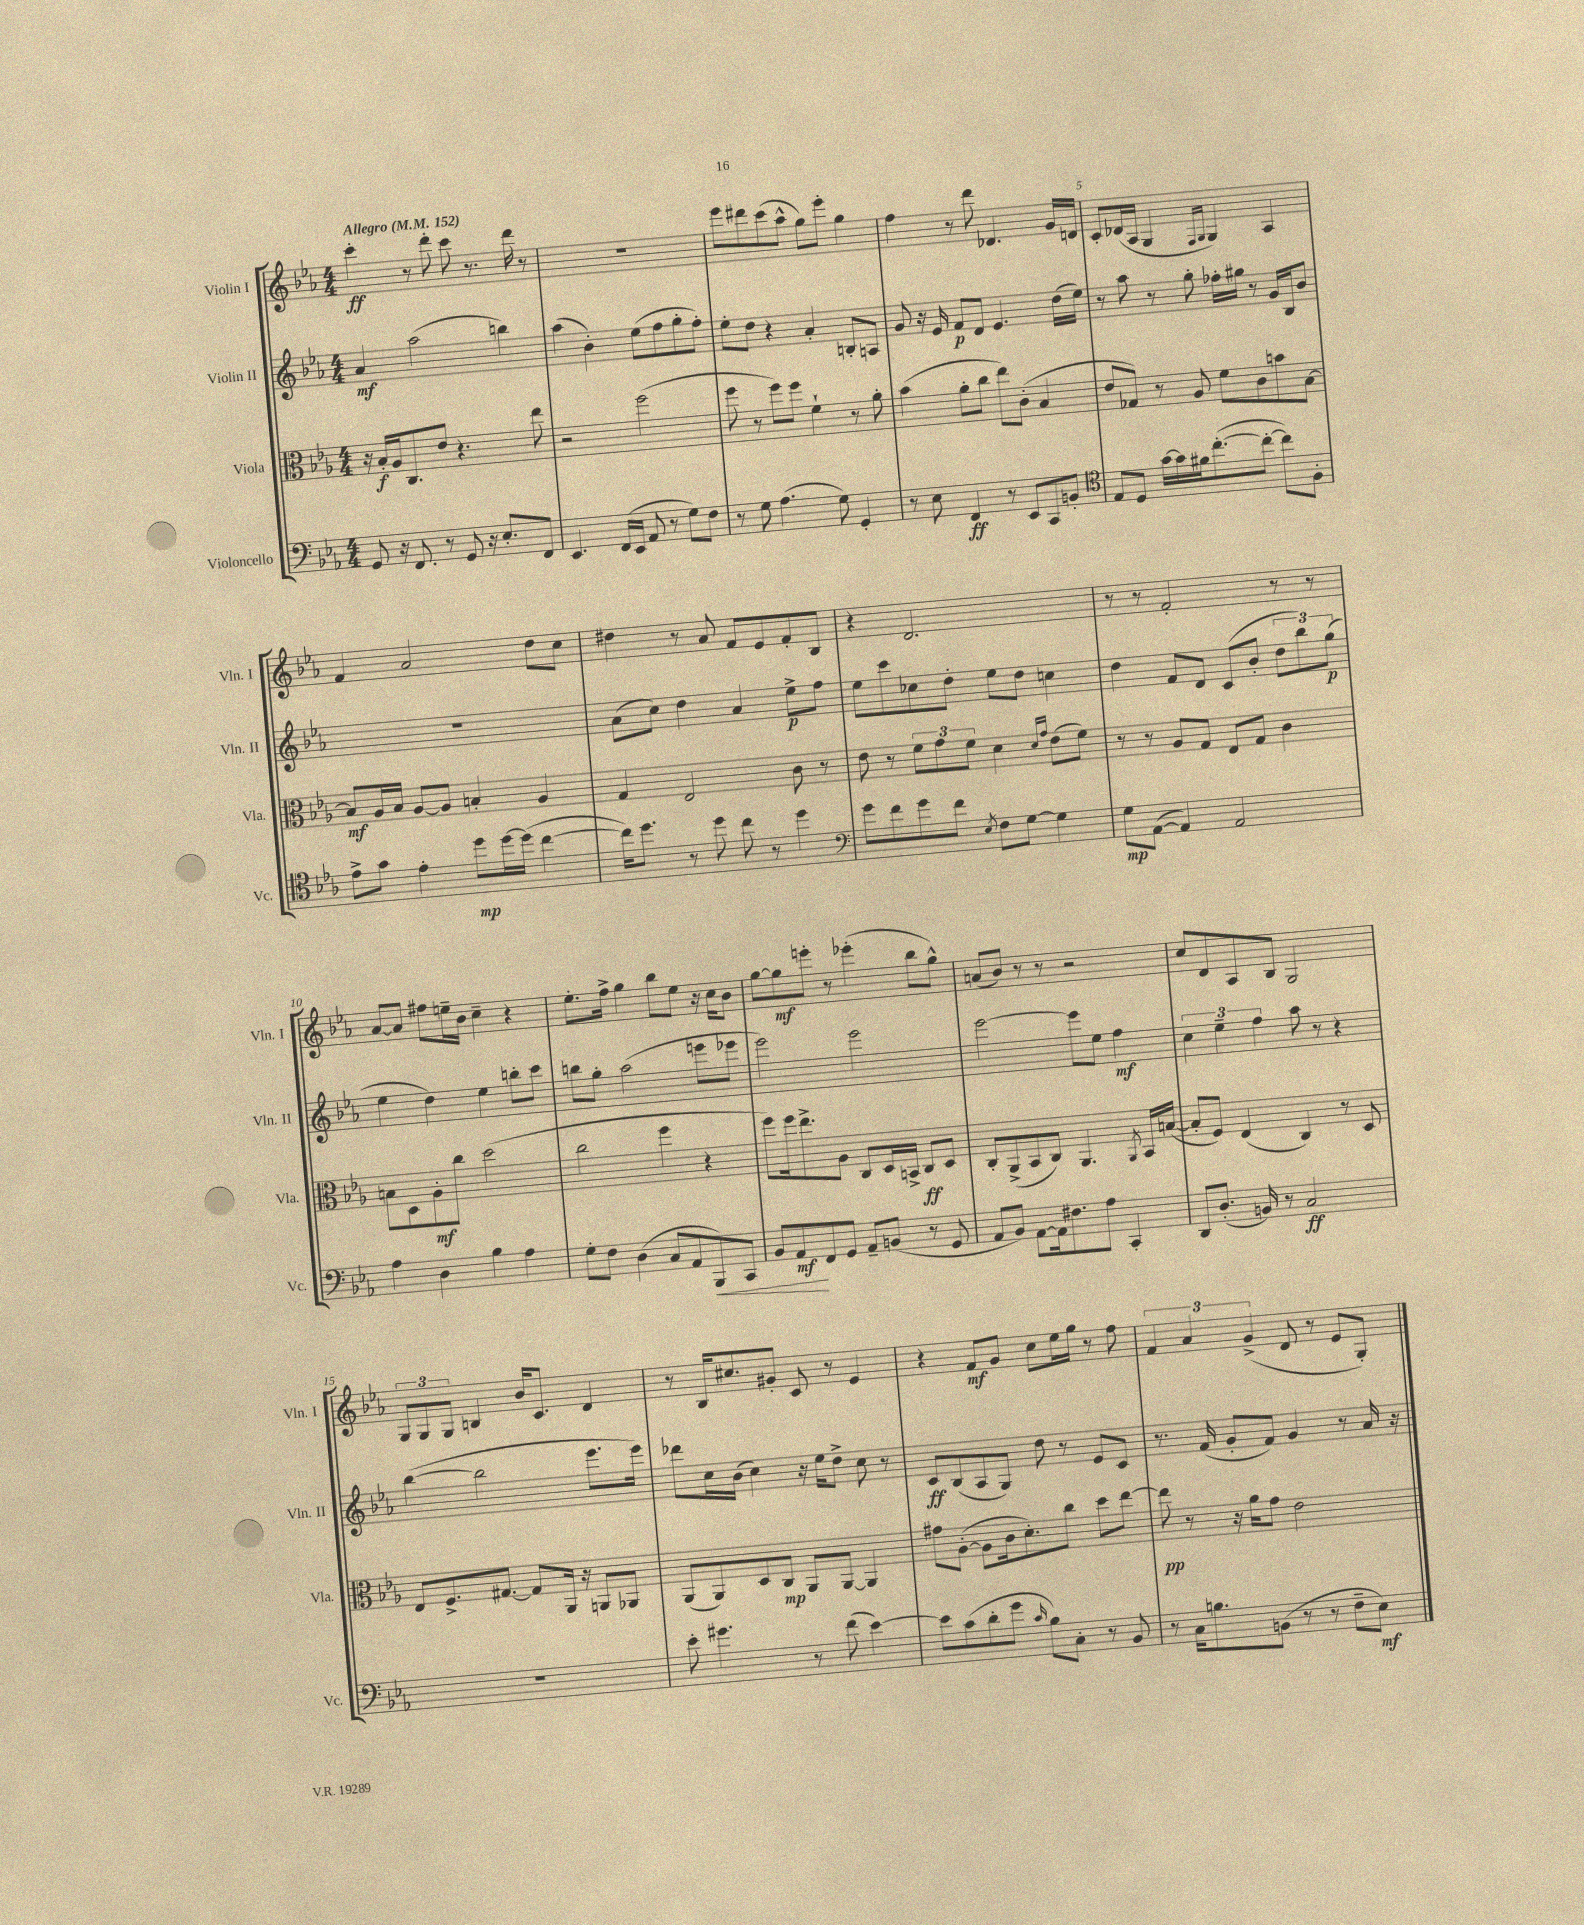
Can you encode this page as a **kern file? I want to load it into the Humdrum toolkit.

**kern	**dynam	**kern	**dynam	**kern	**dynam	**kern	**dynam
*part4	*part4	*part3	*part3	*part2	*part2	*part1	*part1
*staff4	*staff4	*staff3	*staff3	*staff2	*staff2	*staff1	*staff1
*I"Violoncello	*	*I"Viola	*	*I"Violin II	*	*I"Violin I	*
*I'Vc.	*	*I'Vla.	*	*I'Vln. II	*	*I'Vln. I	*
*clefF4	*	*clefC3	*	*clefG2	*	*clefG2	*
*k[b-e-a-]	*	*k[b-e-a-]	*	*k[b-e-a-]	*	*k[b-e-a-]	*
*M4/4	*	*M4/4	*	*M4/4	*	*M4/4	*
*MM152	*	*MM152	*	*MM152	*	*MM152	*
=1	=1	=1	=1	=1	=1	=1	=1
!	!	!	!	!	!	!LO:TX:a:B:t=Allegro	!
8GG/	.	16r	.	4a-/	mf	4ccc'\	ff
.	.	16B-'/LL	f	.	.	.	.
16r	.	16A-/J	.	.	.	.	.
8.FF/	.	8.C/	.	.	.	.	.
.	.	.	.	(2aa-\	.	8r	.
8r	.	8e-/J	.	.	.	8ddd'\	.
8GG/	.	4.r	.	.	.	8ccc\	.
16r	.	.	.	.	.	8.r	.
8.E-'/L	.	.	.	.	.	.	.
.	.	.	.	4bbn\)	.	.	.
.	.	.	.	.	.	16ddd\	.
8FF/J	.	8ee-\	.	.	.	8r	.
=2	=2	=2	=2	=2	=2	=2	=2
4.EE-/	.	2r	.	(4aa-\	.	1r	.
.	.	.	.	4b-'\)	.	.	.
(16FF/LL	.	.	.	.	.	.	.
16EE-/JJ	.	.	.	.	.	.	.
8AA-/	.	(2ff\	.	(8ee-\L	.	.	.
8r	.	.	.	8ff\	.	.	.
8G\L)	.	.	.	8gg'\	.	.	.
8F\J	.	.	.	8ff'\J)	.	.	.
=3	=3	=3	=3	=3	=3	=3	=3
8r	.	8ff\	.	8ee-'\L	.	8eee-\L	.
8G\	.	8r	.	8dd\J	.	8ddd#X\	.
(4.A-\	.	8ff\L)	.	4r	.	(8ccc\	.
.	.	8ff\J	.	.	.	8aa-^^\J	.
.	.	4f`\	.	4a-'/	.	8gg\L)	.
8G\)	.	.	.	.	.	8eee-'\J	.
4GG'/	.	8r	.	8Bn'/L	.	4gg\	.
.	.	8a-'\	.	8An/J	.	.	.
=4	=4	=4	=4	=4	=4	=4	=4
8r	.	(4b-\	.	8g/	.	4ff\	.
8E-\	.	.	.	16r	.	.	.
.	.	.	.	16e-/	.	.	.
4FF/	ff	8a-'\L	.	8f/L	p	8r	.
.	.	8cc\J	.	8d/J	.	8ddd\	.
8r	.	8ee-\L)	.	4.e-/	.	4.d-X/	.
8EE-/L	.	(8c'\J	.	.	.	.	.
8CC/	.	4B-/	.	.	.	.	.
8BBn'/J	.	.	.	(16dd\LL	.	16g/LL	.
.	.	.	.	16ee-\JJ)	.	16dn/JJ	.
=5	=5	=5	=5	=5	=5	=5	=5
*clefC4	*	*	*	*	*	*	*
8E-/L	.	8e-/L	.	8r	.	8c'/L	.
8D/J	.	8G-X/J)	.	8aa-\	.	(16d-X/L	.
.	.	.	.	.	.	16A-/JJ	.
[16g\LL	.	8r	.	8r	.	4G/	.
16g\]	.	.	.	.	.	.	.
16f#X\J	.	8A-/	.	8gg'\	.	.	.
([8.cc'\	.	.	.	.	.	.	.
.	.	.	.	.	.	16qqF/LL	.
.	.	.	.	.	.	16qqG/JJ	.
.	.	8f\L	.	16ff-X'\LL	.	4G/)	.
.	.	.	.	16gg#X\JJ	.	.	.
8cc'\J_	.	8c\	.	8r	.	.	.
8cc\L])	.	8bn\	.	16g/LL	.	4A-/	.
.	.	.	.	16B-/J	.	.	.
8F'\J	.	[8B-\J	.	8b-/J	.	.	.
!!LO:LB:g=z
=6	=6	=6	=6	=6	=6	=6	=6
8e-^\L	.	8B-/L]	mf	1r	.	4f/	.
8g\J	.	16A-/L	.	.	.	.	.
.	.	16B-/JJ	.	.	.	.	.
4e-'\	.	[8A-/L	.	.	.	2a-/	.
.	.	8A-/J]	.	.	.	.	.
8dd\L	mp	4Bn'/	.	.	.	.	.
[16dd\L	.	.	.	.	.	.	.
(16dd\JJ]	.	.	.	.	.	.	.
[4cc\	.	4A-/	.	.	.	8dd\L	.
.	.	.	.	.	.	8cc\J	.
=7	=7	=7	=7	=7	=7	=7	=7
16cc\KL])	.	4G/	.	(8a-\L	.	4dd#X\	.
8.dd\J	.	.	.	.	.	.	.
.	.	.	.	8cc\J)	.	.	.
8r	.	2E-/	.	4dd\	.	8r	.
8dd\	.	.	.	.	.	8a-/	.
8cc\	.	.	.	4a-/	.	8f/L	.
8r	.	.	.	.	.	8e-/	.
4dd\	.	8c\	.	8ee-^\L	p	8f'/	.
.	.	8r	.	8ff\J	.	8B-/J	.
=8	=8	=8	=8	=8	=8	=8	=8
*clefF4	*	*	*	*	*	*	*
8g\L	.	8e-\	.	8ee-\L	.	4r	.
8f\	.	8r	.	8ccc\	.	.	.
8g\	.	12f\L	.	8cc-X\	.	2.d/	.
.	.	12g\	.	.	.	.	.
8f\J	.	.	.	8dd'\J	.	.	.
.	.	12f\J	.	.	.	.	.
8qE-/	.	.	.	.	.	.	.
8F\L	.	4d\	.	8ee-\L	.	.	.
[8G\J	.	.	.	8dd\J	.	.	.
.	.	16qqd/LL	.	.	.	.	.
.	.	16qqg/JJ	.	.	.	.	.
4G\]	.	(8e-\L	.	4ccn\	.	.	.
.	.	8f\J)	.	.	.	.	.
=9	=9	=9	=9	=9	=9	=9	=9
8G\L	mp	8r	.	4dd\	.	8r	.
([8AA-\J	.	8r	.	.	.	8r	.
4AA-/])	.	8A-/L	.	8f/L	.	2f'/	.
.	.	8G/J	.	8d/J	.	.	.
2AA-/	.	8E-/L	.	(8c/L	.	.	.
.	.	8G/J	.	8b-'/J	.	.	.
.	.	4c\	.	12dd\L	.	8r	.
.	.	.	.	12bb-\)	.	.	.
.	.	.	.	.	.	8r	.
.	.	.	.	(12gg\J	p	.	.
!!LO:LB:g=z
=10	=10	=10	=10	=10	=10	=10	=10
4A-\	.	8Bn\L	.	4ee-\	.	[8a-/L	.
.	.	8D\	.	.	.	8a-/J]	.
4D\	.	8A-'\	mf	4dd\)	.	8ff#X\L	.
.	.	8cc\J	.	.	.	16een~\L	.
.	.	.	.	.	.	16b-\JJ	.
4B-\	.	(2dd\	.	4ee-\	.	4cc~\	.
4A-\	.	.	.	8bbn'\L	.	4r	.
.	.	.	.	8ccc\J	.	.	.
=11	=11	=11	=11	=11	=11	=11	=11
8G'\L	.	2cc\	.	8bbn\L	.	8.ee-'\L	.
8F\J	.	.	.	8gg'\J	.	.	.
.	.	.	.	.	.	16ff^\Jk	.
(4D\	.	.	.	(2aa-\	.	4gg\	.
8C/L	.	4ff\	.	.	.	8bb-\L	.
8AA-/	.	.	.	.	.	8ee-\J	.
!	!LO:HP:b	!	!	!	!	!	!
8BBB-/)	<	4r	.	8eeen\L	.	16r	.
.	.	.	.	.	.	16cc\KL	.
8CC/J	.	.	.	8eee-X\J	.	8b-\J	.
=12	=12	=12	=12	=12	=12	=12	=12
8BB-/L	.	8ff\L)	.	2eee-\)	.	[8gg\L	.
8AA-/	mf	16ff\k	.	.	.	8gg\]	mf
.	.	8.ee-^\	.	.	.	.	.
8FF/	[	.	.	.	.	8eeen'\J	.
8GG/J	.	8A-\J	.	.	.	8r	.
8AA-~/L	.	8C/L	.	2eee-\	.	(4eee-X'\	.
(8BBn/J	.	16D/L	.	.	.	.	.
.	.	16BBn^/JJ	.	.	.	.	.
8r	.	8C/L	ff	.	.	8bb-\L	.
8GG/	.	8D/J	.	.	.	8gg^^\J)	.
=13	=13	=13	=13	=13	=13	=13	=13
8AA-/L	.	8C'/L	.	[2eee-\	.	(8an/L	.
8BB-/J)	.	(8AA-^/	.	.	.	8b-/J)	.
[8AA-\L	.	8BB-/	.	.	.	8r	.
16AA-\k]	.	8C/J)	.	.	.	8r	.
8.F#X\	.	.	.	.	.	.	.
.	.	4.AA-/	.	8eee-\L]	.	2r	.
8A-\J	.	.	.	8ee-\J	.	.	.
4CC'/	.	.	.	4ff\	mf	.	.
.	.	8qAA-/	.	.	.	.	.
.	.	16BB-/LL	.	.	.	.	.
.	.	([16Bn/JJ	.	.	.	.	.
=14	=14	=14	=14	=14	=14	=14	=14
8DD/L	.	8B'/L]	.	6cc\	.	8cc/L	.
(8.D'/J	.	8F/J)	.	.	.	8d/	.
.	.	.	.	6ee-~\	.	.	.
.	.	(4E-/	.	.	.	8A-/	.
16BBn/)	.	.	.	.	.	.	.
.	.	.	.	6ff\	.	.	.
8r	.	.	.	.	.	8B-/J	.
2C/	ff	4C/)	.	8aa-\	.	2G/	.
.	.	.	.	8r	.	.	.
.	.	8r	.	4r	.	.	.
.	.	8D/	.	.	.	.	.
!!LO:LB:g=z
=15	=15	=15	=15	=15	=15	=15	=15
1r	.	8E-/L	.	([4bb-\	.	12G/L	.
.	.	.	.	.	.	12G/	.
.	.	8.F^/	.	.	.	.	.
.	.	.	.	.	.	12G/J	.
.	.	.	.	2bb-\]	.	4Bn/	.
.	.	[8.G#X/J	.	.	.	.	.
.	.	8G#/L]	.	.	.	16b-/KL	.
.	.	.	.	.	.	8.c/J	.
.	.	16AA-/Jk	.	.	.	.	.
.	.	16r	.	.	.	.	.
.	.	8AAn/L	.	8.eee-\L	.	4d/	.
.	.	8AA-X/J	.	.	.	.	.
.	.	.	.	16eee-\Jk)	.	.	.
=16	=16	=16	=16	=16	=16	=16	=16
8e-'\	.	(8AA-/L	.	8ddd-X\L	.	8r	.
4.g#X\	.	8AA-/)	.	16cc\L	.	16B-/KL	.
.	.	.	.	(16b-\JJ	.	8.cc#X/	.
.	.	8D/	.	4cc\)	.	.	.
.	.	8C/J	mp	.	.	8g#X'/J	.
8r	.	8AA-/L	.	16r	.	8c/	.
.	.	.	.	16ee-\KL	.	.	.
(8f\	.	[8AA-/J	.	8dd^\J	.	8r	.
[4e-\)	.	4AA-/]	.	8cc\	.	4e-/	.
.	.	.	.	8r	.	.	.
=17	=17	=17	=17	=17	=17	=17	=17
8e-\L]	.	8g#X\L	.	8c/L	ff	4r	.
(8c\	.	([8A-'\J	.	(8B-/	.	.	.
8d'\	.	8A-\L]	.	8A-/	.	8f/L	mf
8g\J	.	16c\k	.	8G/J)	.	8g/J	.
.	.	8.d'\)	.	.	.	.	.
16qqc/	.	.	.	.	.	.	.
8B-\L)	.	.	.	8dd\	.	8cc\L	.
8C'\J	.	8cc\J	.	8r	.	16ee-\L	.
.	.	.	.	.	.	16gg\JJ	.
8r	.	8dd\L	.	8e-/L	.	8r	.
8BB-/	.	[8ee-\J	.	8c/J	.	8ff\	.
=18	=18	=18	=18	=18	=18	=18	=18
8r	.	8ee-\]	pp	8.r	.	6f/	.
16C\KL	.	8r	.	.	.	.	.
.	.	.	.	.	.	6a-/	.
8.Bn\	.	.	.	(16f/	.	.	.
.	.	16r	.	8g'/L	.	.	.
.	.	16a-\KL	.	.	.	.	.
.	.	.	.	.	.	(6g^/	.
(8BBn\J	.	8g\J	.	8f/J)	.	.	.
8r	.	2e-\	.	4g/	.	8d/	.
8r	.	.	.	.	.	8r	.
8F~\L	.	.	.	8r	.	8e-/L	.
8E-\J)	mf	.	.	16a-/	.	8G'/J)	.
.	.	.	.	16r	.	.	.
==	==	==	==	==	==	==	==
*-	*-	*-	*-	*-	*-	*-	*-
